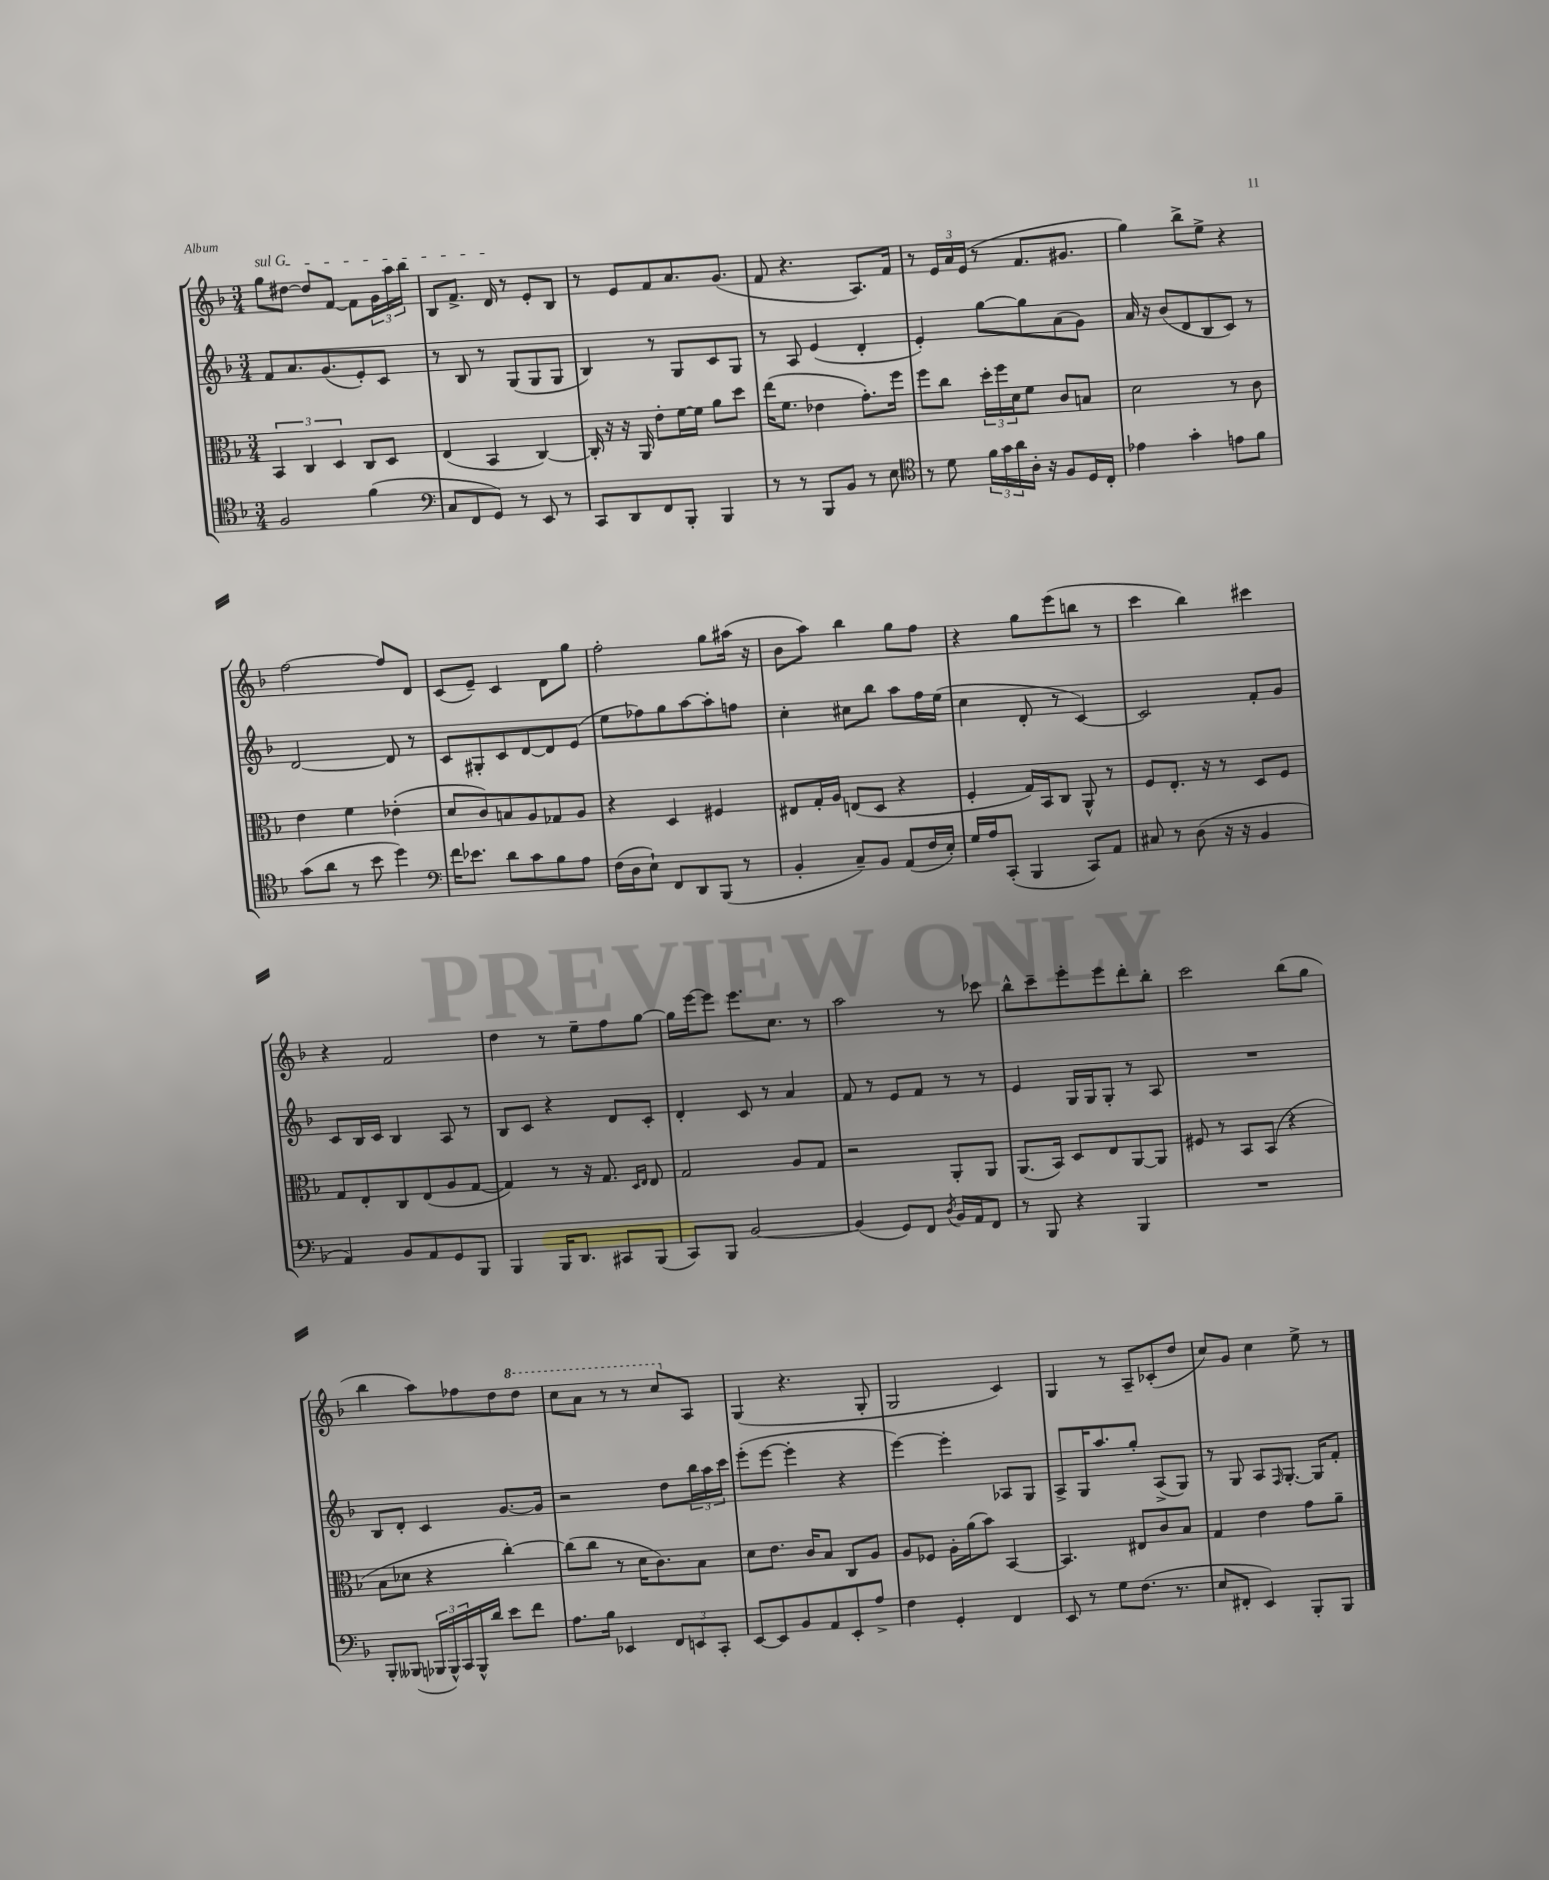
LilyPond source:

<<
\new StaffGroup <<
\new Staff = "s0" {
    \clef treble \key f \major \numericTimeSignature \time 3/4
    \once \override TextSpanner.bound-details.left.text = \markup { \italic "sul G" } g''8\startTextSpan dis''8~ dis''8 f'8~ f'8 \tuplet 3/2 { g'16 a''16 bes''16 } |
    bes8 f'8.-> d'16\stopTextSpan r8 e'8-. bes8 |
    r8 e'8 f'8 a'8. g'8.( |
    f'8 r4. a8.) f'16 |
    r8 \tuplet 3/2 { e'16 a'16 e'16( } r8 f'8. gis'8. |
    g''4) bes''8-> e''8-> r4 |
    f''2~ f''8 d'8 |
    c'8( e'8--) c'4 d'8 g''8 |
    f''2-. g''8 ais''16( r16 |
    bes'8 a''8) bes''4 g''8 f''8 |
    r4 g''8 e'''8( b''8 r8 |
    c'''4 bes''4) cis'''4 |
    r4 f'2 |
    d''4 r8 e''8-- f''8 g''8~ |
    g''16 e'''16~ e'''8 e'''8. c''8. r8 |
    a''2 r8 ces'''8 |
    bes''8-^ c'''8-- e'''8-. e'''8 d'''8-. bes''8-. |
    c'''2 bes''8( g''8 |
    bes''4 a''8) fes''8 d''8 \ottava #1 d'''8 |
    c'''8 a''8 r8 r8 c'''8 \ottava #0 a8 |
    g4( r4. g8-. |
    g2 c'4) |
    g4 r8 a8-- ces'8-.( d''8 |
    c''8) g'8 c''4 e''8-> r8 \bar "|." |
}
\new Staff = "s1" {
    \clef treble \key f \major \numericTimeSignature \time 3/4
    f'8 a'8. g'8.( e'8-.) c'8 |
    r8 bes8 r8 g8( g8 g8 |
    bes4) r8 g8 c'8 g8 |
    r8 a8 e'4( d'4-. |
    e'4-.) g''8~ g''8 a'8( g'8) |
    a'16 r16 bes'8( d'8 bes8 c'8) r8 |
    d'2~ d'8 r8 |
    c'8 gis8-. c'8 d'8~ d'8 e'8( |
    e''8 fes''8) g''8 a''8~ a''8-. f''8 |
    c''4-. cis''8 bes''8 a''8 f''16 e''16( |
    c''4 d'8-. r8 c'4~) |
    c'2 f'8-. g'8 |
    c'8 bes16 c'16 bes4 a8 r8 |
    bes8 c'8 r4 d'8 c'8-. |
    d'4-. c'8 r8 a'4 |
    f'8 r8 e'8 f'8 r8 r8 |
    e'4 g16 g16 g8-. r8 a8 |
    R2. |
    bes8 d'8-. c'4 g'8.~ g'16 |
    r2 d''8 \tuplet 3/2 { bes''16 a''16 c'''16 } |
    e'''8-.( e'''8~ e'''4-. r4 |
    e'''4~) e'''4-. aes8 g8 |
    a8-> g16 a''8. g''8-. a8->( g8) |
    r8 g8 a8 \grace { f16 } g8.~-. g16 f'8-. \bar "|." |
}
\new Staff = "s2" {
    \clef alto \key f \major \numericTimeSignature \time 3/4
    \tuplet 3/2 { bes,4 c4 d4 } c8 d8 |
    e4( bes,4 c4~) |
    c16-. r16 r16 a,16 e'8-. f'16~ f'16 a'8 d''8 |
    e''16( f'8. ees'4 g'8.-.) f''16 |
    f''8 c''8 \tuplet 3/2 { d''16-. f''16 d'16 } f'8 c'8 b8 |
    d'2 r8 c'8 |
    e'4 f'4 ees'4-.( |
    d'8 c'8) b8 a8 ges8 a8 |
    r4 d4 fis4 |
    eis8 g16-. a16 e8( d8 r4 |
    f4-. g16) bes,16 c8 a,8-^ r8 |
    f8 e8.-. r16 r8 d8 f8 |
    g8 e8-. c8 e8( a8 g8~ |
    g4) r8 r16 g8. \grace { d16 e16 } e8 |
    g2 a8 g8 |
    r2 a,8-. a,8 |
    a,8.( bes,16) d8 e8 a,8~ a,8 |
    fis8 r8 bes,8 bes,8( r4 |
    bes8 des'8 r4 c''4~-.) |
    c''8( c''8 r8 d'16 c'8.) bes8 |
    d'8 e'8. c'16 bes8 c8 a8 |
    a8 fes8 a16-. a'16( bes'8) bes,4~ |
    bes,4. eis8 c'8 bes8 |
    g4 e'4 g'8 a'8-- \bar "|." |
}
\new Staff = "s3" {
    \clef tenor \key f \major \numericTimeSignature \time 3/4
    f2 f'4( |
    \clef bass c8 f,8 g,8) r8 e,8 r8 |
    c,8 d,8 f,8 bes,,8-. bes,,4 |
    r8 r8 bes,,8 bes,8 r8 e8 |
    \clef tenor r8 d'8 \tuplet 3/2 { f'16 g'16 a'16 } a16-. r16 f8 d16 c16-. |
    ees'4 g'4-. e'8 f'8 |
    g'8( a'8 r8 bes'8 d''4) |
    \clef bass f'16 ees'8. d'8 c'8 bes8 a8 |
    f16( d16 e8-!) f,8 d,8 bes,,8( r8 |
    bes,4-. c8--) bes,8 a,8( f16 e16-.) |
    g16 a16 c,8-.( bes,,4 c,8) a,8 |
    cis8 r8 d8( r16 r16 bes,4 |
    a,4) bes,8 a,8 g,8 bes,,8 |
    bes,,4 bes,,16 d,8. cis,8 bes,,8( |
    c,8) bes,,8 bes,2~ |
    bes,4( g,8) f,8 \acciaccatura { d8 } bes,16 a,16 f,8 |
    r8 bes,,8 r4 bes,,4 |
    R2. |
    bes,,8-. beses,,8( \tuplet 3/2 { bes,,16 bes,,16-^) c,16 } bes,,16-^ d'16 e'8 f'8 |
    a8. bes16 ees,4 \tuplet 3/2 { f,8 e,8 c,8-. } |
    e,8~ e,8 bes,8 a,8 e,8-. a8-> |
    f4 g,4-. f,4 |
    e,8 r8 g8 f8.( r8. |
    e8 fis,8-. e,4) bes,,8-. bes,,8 \bar "|." |
}
>>
>>
\layout { \context { \Score \remove "Bar_number_engraver" } }
